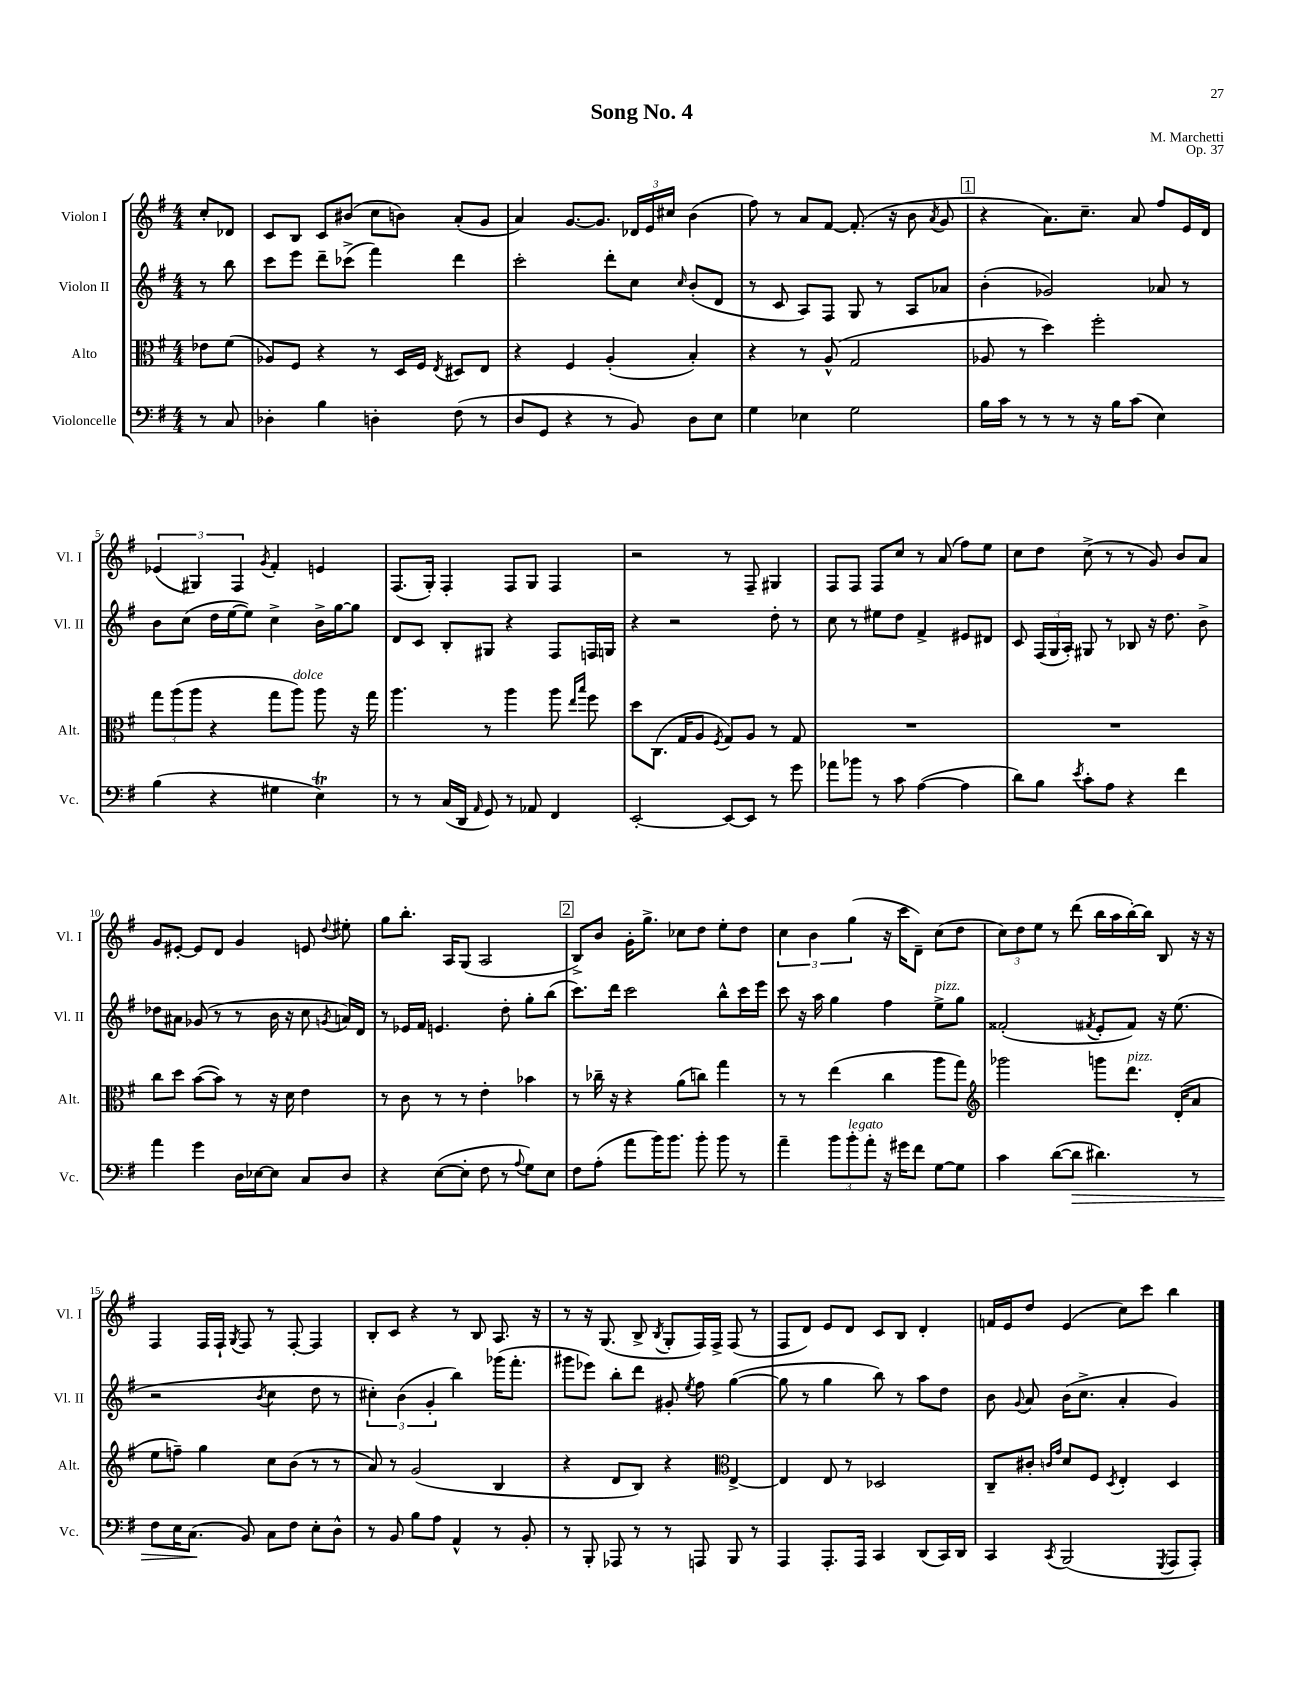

**kern	**kern	**kern	**kern
*staff4	*staff3	*staff2	*staff1
*clefF4	*clefC3	*clefG2	*clefG2
*k[f#]	*k[f#]	*k[f#]	*k[f#]
*M4/4	*M4/4	*M4/4	*M4/4
8r	8e-	8r	8cc'
8C	(8f#	8bb	8d-
=	=	=	=
4D-'	8A-)	8ccc	8c
.	8F#	8eee	8B
4B	4r	8ddd~	8c
.	.	(8ccc-^	(8b#
4D'	8r	4fff#)	8cc
.	16D	.	8b)
.	16F#	.	.
.	8qE	.	.
(8F#	8D#	4ddd	(8a'
8r	8E	.	8g
=	=	=	=
8D	4r	2ccc'	4a)
8GG	.	.	.
4r	4F#	.	[8.g
.	.	.	8.g]
8r	(4A'	8ddd'	.
8BB)	.	8cc	24d-
.	.	.	24e
.	.	.	24cc#
.	.	16qqcc	.
8D	4B')	(8b'	(4b
8E	.	8d	.
=	=	=	=
4G	4r	8r	8ff#)
.	.	8c	8r
4E-	8r	8A)	8a
.	(8A^^	8F#	[8f#
2G	2G	8G	(8.f#']
.	.	8r	.
.	.	.	16r
.	.	8A	8b
.	.	.	8qa
.	.	8a-	8g
=	=	=	=
16B	8A-	(4b'	4r
16c	.	.	.
8r	8r	.	.
8r	4dd)	2g-)	8.a)
8r	.	.	.
.	.	.	8.cc~
16r	2ff#'	.	.
16B	.	.	.
(8c	.	.	8a
4E)	.	8a-	8ff#
.	.	8r	16e
.	.	.	16d
=	=	=	=
(4B	12gg	8b	(6e-
.	(12aa	.	.
.	.	(8cc	.
.	12aa	.	6G#)
4r	4r	16dd	.
.	.	[16ee	.
.	.	.	6F#
.	.	8ee])	.
.	.	.	8qg
4G#	8gg	4cc^	4f#'
.	8aa)	.	.
4E)	8aa	16b^	4e
.	.	[16gg	.
.	16r	8gg]	.
.	16gg	.	.
=	=	=	=
8r	4.aa	8d	(8.F#
8r	.	8c	.
.	.	.	16G')
(16C	.	8B'	4F#'
16DD	.	.	.
16qqAA	.	.	.
8GG)	8r	8G#	.
8r	4aa	4r	8F#
8AA-	.	.	8G
4FF#	8aa	8F#	4F#
.	16qqee	.	.
.	16qqbb	.	.
.	8ff#	16F	.
.	.	16G	.
=	=	=	=
[2EE'	8dd	4r	2r
.	(8.C	.	.
.	.	2r	.
.	16G	.	.
.	8A	.	.
.	8qF#	.	.
8EE_	8G)	.	8r
8EE]	8A	.	8F#~
8r	8r	8dd'	4G#
8g	8G	8r	.
=	=	=	=
8a-	1r	8cc	8F#
8b-	.	8r	8F#
8r	.	8ee#	8F#
8c	.	8dd	8cc
([4A	.	4f#^	8r
.	.	.	(8a
4A]	.	8e#	8ff#)
.	.	8d#	8ee
=	=	=	=
8d)	1r	8c	8cc
8B	.	(24F#	8dd
.	.	24G	.
.	.	24A')	.
8qe	.	.	.
8c'	.	8G#	(8cc^
8A	.	8r	8r
4r	.	8B-	8r
.	.	16r	8g)
.	.	8.dd	.
4f#	.	.	8b
.	.	8b^	8a
=	=	=	=
4a	8cc	8dd-	8g
.	8dd	8a#	[8e#'
4g	([8b	(8g-	8e#]
.	8b])	8r	8d
16D	8r	8r	4g
[16E-	.	.	.
8E-]	16r	16b	.
.	16d	16r	.
8C	4e	8cc	8e
.	.	8qg	8qqdd
8D	.	16a)	8ee#'
.	.	16d	.
=	=	=	=
4r	8r	8r	8gg
.	8c	16e-	8.bb'
.	.	16f#	.
([8E	8r	4.e	.
.	.	.	16A
8E']	8r	.	(8G
8F#	4e'	.	2A
8r	.	8dd'	.
8qqA	.	.	.
8G)	4b-	8gg'	.
8E	.	(8bb	.
=	=	=	=
8F#	8r	8.ccc)	8B^)
(8A'	16cc-~	.	8b
.	16r	16ddd	.
8a	4r	2ccc	16g'
.	.	.	8.gg^
16b)	.	.	.
8.b	.	.	.
.	(8a	.	8cc-
8b'	8cc)	.	8dd
8b	4gg	8bb^^	8ee'
8r	.	16ccc	8dd
.	.	16eee	.
=	=	=	=
4a~	8r	8ccc	6cc
.	8r	16r	.
.	.	.	6b
.	.	16aa	.
12b	(4ee	4gg	.
12b'	.	.	(6gg
12a'	.	.	.
16r	4cc	4ff#	16r
16g#	.	.	16ccc
8f#	.	.	8d~)
[8G	8aa	8ee^	(8cc
8G]	8gg)	8gg	8dd
=	=	=	=
*	*clefG2	*	*
4c	2ggg-	(2f##'	12cc)
.	.	.	12dd
.	.	.	12ee
([8d	.	.	8r
8d]	.	.	(8ddd
.	.	8qf#	.
4.d#)	8ggg	8e'	16bb
.	.	.	16aa
.	8.ddd	8f#)	[16bb')
.	.	.	16bb]
.	.	16r	8B
.	(16d'	(8.ee	.
8r	8a	.	16r
.	.	.	16r
=	=	=	=
8F#	8ee	2r	4F#
16E	8ff~)	.	.
(8.C	.	.	.
.	4gg	.	16F#
.	.	.	16F#`
.	.	.	8qG
8BB)	.	.	8F#
.	.	8qb	.
8C	8cc	4cc	8r
8F#	(8b	.	[8F#'
8E'	8r	8dd	4F#]
8D^^	8r	8r	.
=	=	=	=
8r	8a)	6cc#')	8B'
8BB	8r	.	8c
.	.	(6b	.
8B	(2g	.	4r
.	.	6g'	.
8A	.	.	.
4AA^^	.	4bb)	8r
.	.	.	8B
8r	4B	(16ggg-	8.A
.	.	8.fff#'	.
8BB'	.	.	.
.	.	.	16r
=	=	=	=
8r	4r	8ggg#	8r
8BBB'	.	8eee-)	16r
.	.	.	(8.G
8AAA-	8d	8bb'	.
8r	8B)	8ddd	8B^
.	.	.	8qB
8r	4r	8g#'	8G'
.	.	8qee	.
8AAA	.	8ff#	16F#)
.	.	.	16F#^
*	*clefC3	*	*
8BBB	[4E^	([4gg	(8F#
8r	.	.	8r
=	=	=	=
4AAA	4E]	8gg]	8F#
.	.	8r	8d)
8.AAA'	8E	4gg	8e
.	8r	.	8d
16AAA	.	.	.
4CC	2D-	8bb)	8c
.	.	8r	8B
(8DD	.	8aa	4d'
16CC)	.	8dd	.
16DD	.	.	.
=	=	=	=
4CC	8C~	8b	16f
.	.	.	16e
.	.	8qqg	.
.	8c#'	8a	8dd
.	16qqc	.	.
8qCC	16qqg	.	.
(2BBB	8d	(16b	(4e
.	.	8.cc^	.
.	8F#	.	.
.	8qD	.	.
.	4E'	4a'	8cc)
.	.	.	8ccc
8qGGG	.	.	.
8AAA	4D	4g)	4bb
8AAA')	.	.	.
==	==	==	==
*-	*-	*-	*-
